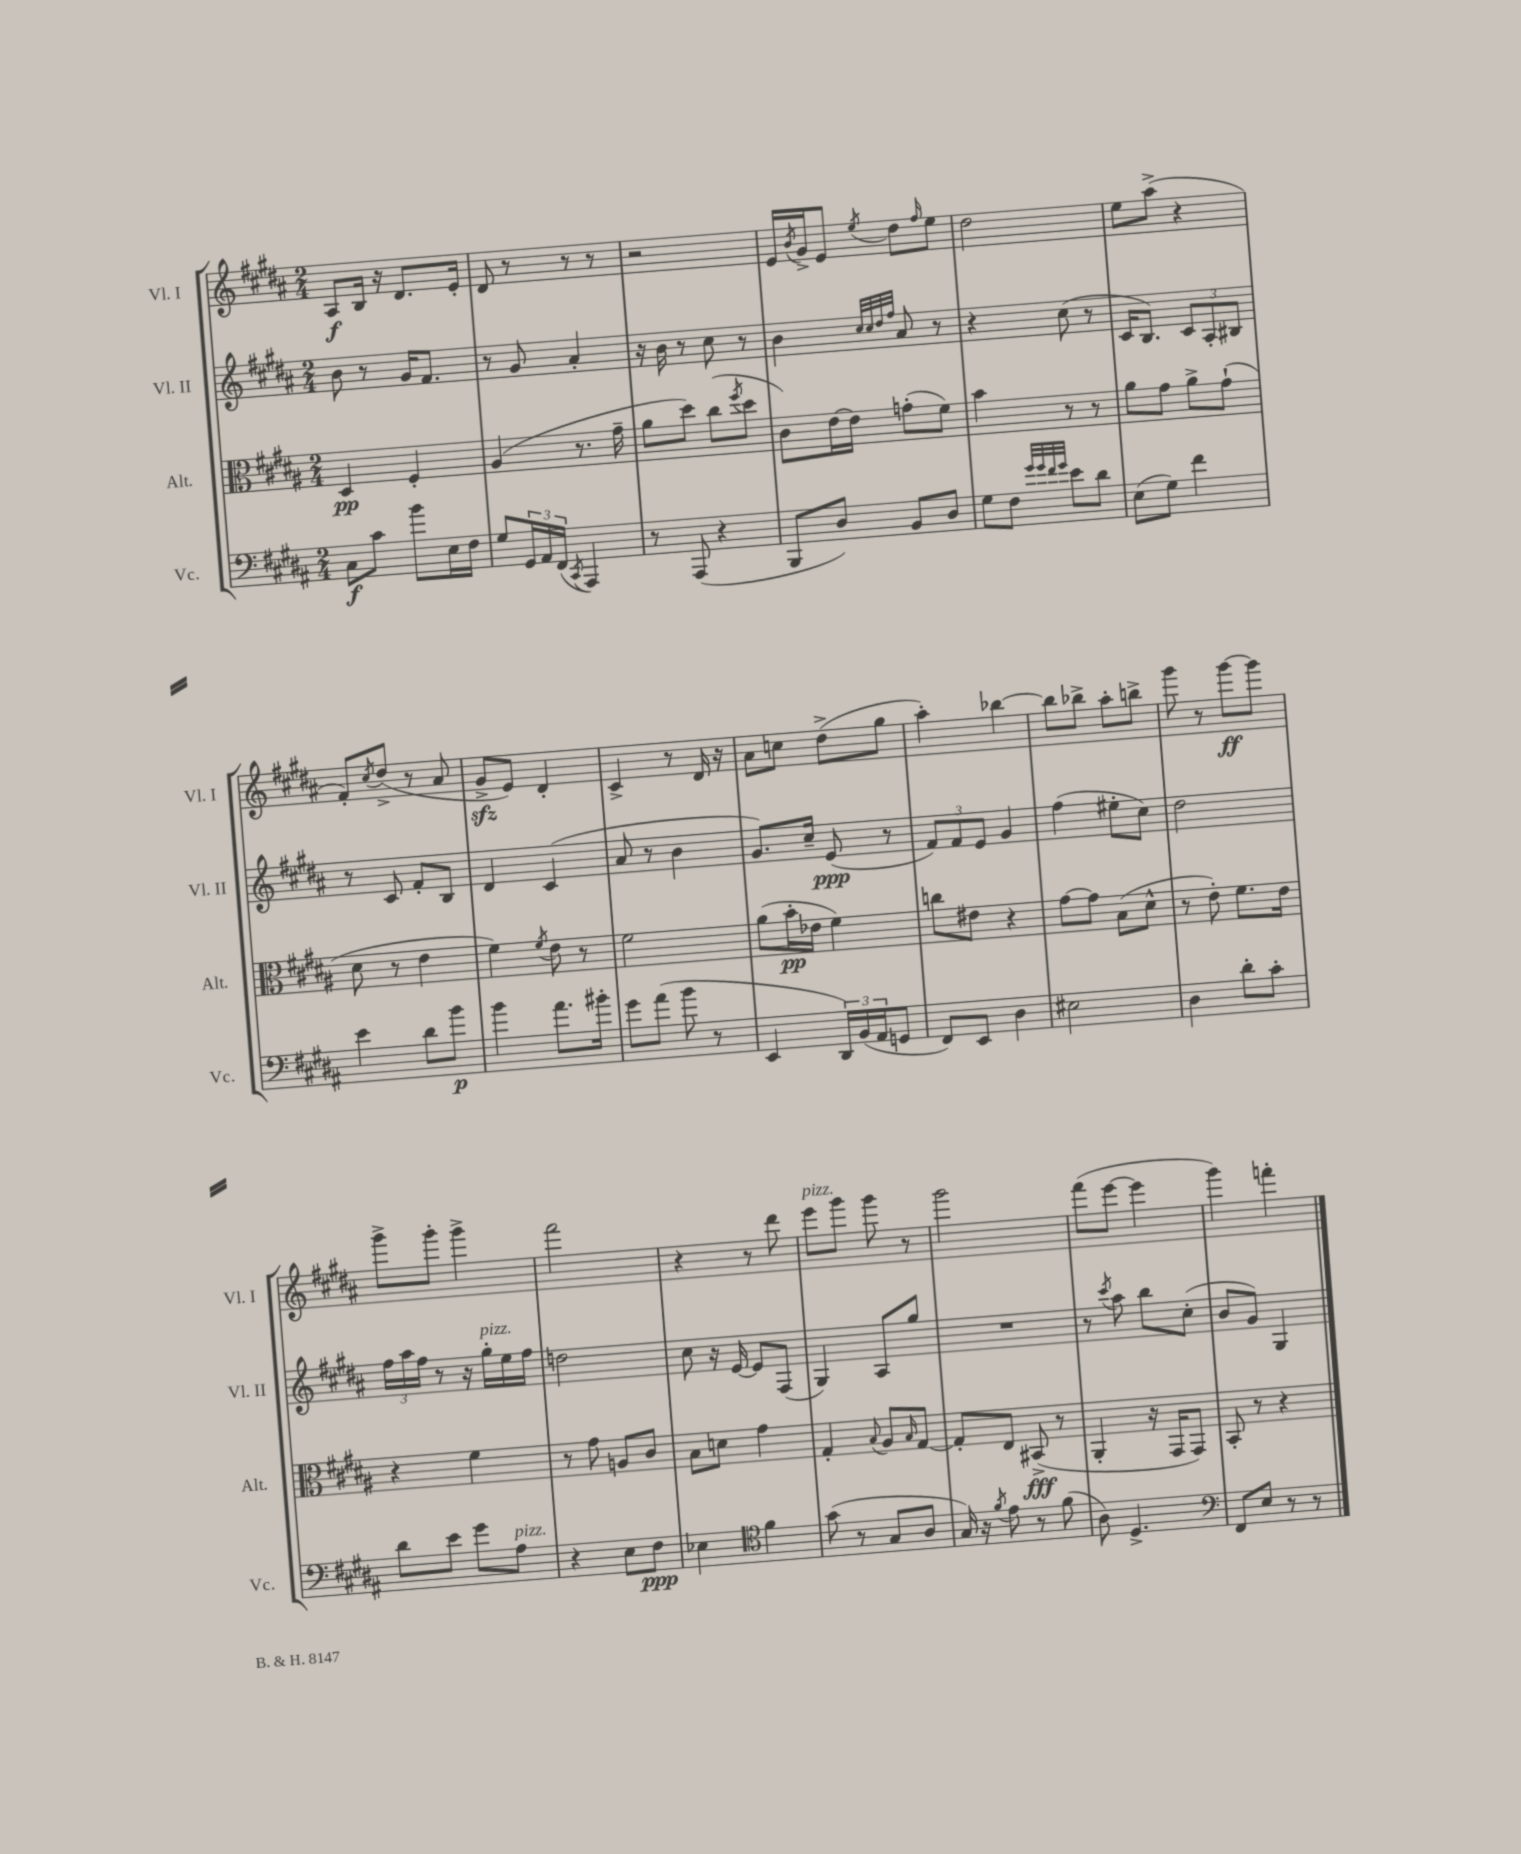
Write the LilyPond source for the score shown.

<<
\new StaffGroup <<
\new Staff = "s0" \with { instrumentName = "Vl. I" shortInstrumentName = "Vl. I" } {
    \clef treble \key b \major \numericTimeSignature \time 2/4
    ais8\f b16 r16 dis'8. e'16-. |
    dis'8 r8 r8 r8 |
    r2 |
    e'16 \acciaccatura { b'8 } gis'16-> e'8 \acciaccatura { e''8 } dis''8 \grace { fis''16 } e''8 |
    dis''2 |
    e''8 ais''8->( r4 |
    fis'8-.) \acciaccatura { cis''8 } dis''8->( r8 ais'8 |
    gis'8->\sfz e'8) dis'4-. |
    cis'4-> r8 dis'16 r16 |
    ais'8 c''8 dis''8->( gis''8 |
    ais''4-.) bes''4~ |
    bes''8 bes''8-> ais''8-. b''8-> |
    gis'''8 r8 gis'''8~\ff gis'''8 |
    gis'''8-> gis'''8-. gis'''4-> |
    fis'''2 |
    r4 r8 dis'''8 |
    e'''8^\markup { \italic "pizz." } gis'''8 gis'''8 r8 |
    gis'''2 |
    fis'''8( e'''8~ e'''4 |
    gis'''4) f'''4-. \bar "|." |
}
\new Staff = "s1" \with { instrumentName = "Vl. II" shortInstrumentName = "Vl. II" } {
    \clef treble \key b \major \numericTimeSignature \time 2/4
    b'8 r8 gis'16 fis'8. |
    r8 gis'8 ais'4-. |
    r16 b'16 r8 cis''8 r8 |
    b'4 \grace { cis''32 cis''32 dis''32 fis''32 } ais'8 r8 |
    r4 cis''8( r8 |
    cis'16 b8.) \tuplet 3/2 { cis'8 ais8-. bis8 } |
    r8 cis'8 fis'8-. b8 |
    dis'4 cis'4( |
    ais'8 r8 b'4 |
    gis'8.) cis''16-- e'8\ppp( r8 |
    \tuplet 3/2 { fis'8) fis'8 e'8 } gis'4 |
    fis''4( eis''8-. cis''8) |
    dis''2 |
    \tuplet 3/2 { fis''16 ais''16 fis''16 } r8 r16 gis''16-.^\markup { \italic "pizz." } e''16 fis''16 |
    d''2 |
    cis''8 r16 e'16~ e'8 fis8( |
    gis4) ais8 gis''8 |
    R2 |
    r8 \acciaccatura { cis'''8 } ais''8 b''8 cis''8-.( |
    b'8 gis'8) gis4 \bar "|." |
}
\new Staff = "s2" \with { instrumentName = "Alt." shortInstrumentName = "Alt." } {
    \clef alto \key b \major \numericTimeSignature \time 2/4
    dis4\pp fis4-. |
    ais4( r8. gis'16-- |
    ais'8 dis''8) cis''8( \acciaccatura { fis''8 } dis''8 |
    cis'8) e'16~ e'16 g'8-.( fis'8) |
    b'4 r8 r8 |
    ais'8 gis'8 ais'8-> gis'8-!( |
    dis'8 r8 e'4 |
    fis'4) \acciaccatura { fis'8 } e'8 r8 |
    fis'2 |
    ais'8( b'16-.\pp ees'16 fis'4) |
    c''8 eis'8 r4 |
    gis'8~ gis'8 b8( dis'8-^ |
    r8 e'8-.) fis'8. e'16 |
    r4 fis'4 |
    r8 gis'8 a8 cis'8 |
    b8 d'8 gis'4 |
    gis4-. \appoggiatura { b8 } ais8 \grace { b16 } gis8~ |
    gis8-. e8 bis,8->\fff( r8 |
    ais,4-. r16 gis,16 gis,8) |
    b,8-. r8 r4 \bar "|." |
}
\new Staff = "s3" \with { instrumentName = "Vc." shortInstrumentName = "Vc." } {
    \clef bass \key b \major \numericTimeSignature \time 2/4
    cis8\f cis'8 b'8 e16 fis16 |
    gis8 \tuplet 3/2 { gis,16 ais,16 fis,16( } \acciaccatura { cis,8 } ais,,4) |
    r8 ais,,8( r4 |
    b,,8 dis8) b,8 dis8 |
    gis8 fis8 \grace { gis'32 gis'32 fis'32 gis'32 } e'8 dis'8 |
    e8( gis8) fis'4 |
    e'4 dis'8 b'8\p |
    b'4 ais'8. bis'16-. |
    gis'8 ais'8( b'8 r8 |
    e,4 \tuplet 3/2 { dis,16) b,16( ais,16 } g,8 |
    fis,8) e,8 dis4 |
    eis2 |
    dis4 dis'8-. cis'8-. |
    dis'8 e'8 gis'8 ais8^\markup { \italic "pizz." } |
    r4 e8 fis8\ppp |
    ees4 \clef tenor fis'4 |
    gis'8( r8 gis8 ais8 |
    gis16) r16 \acciaccatura { fis'8 } e'8 r8 fis'8( |
    ais8) dis4.-> |
    \clef bass fis,8 e8 r8 r8 \bar "|." |
}
>>
>>
\layout { \context { \Score \remove "Bar_number_engraver" } }
